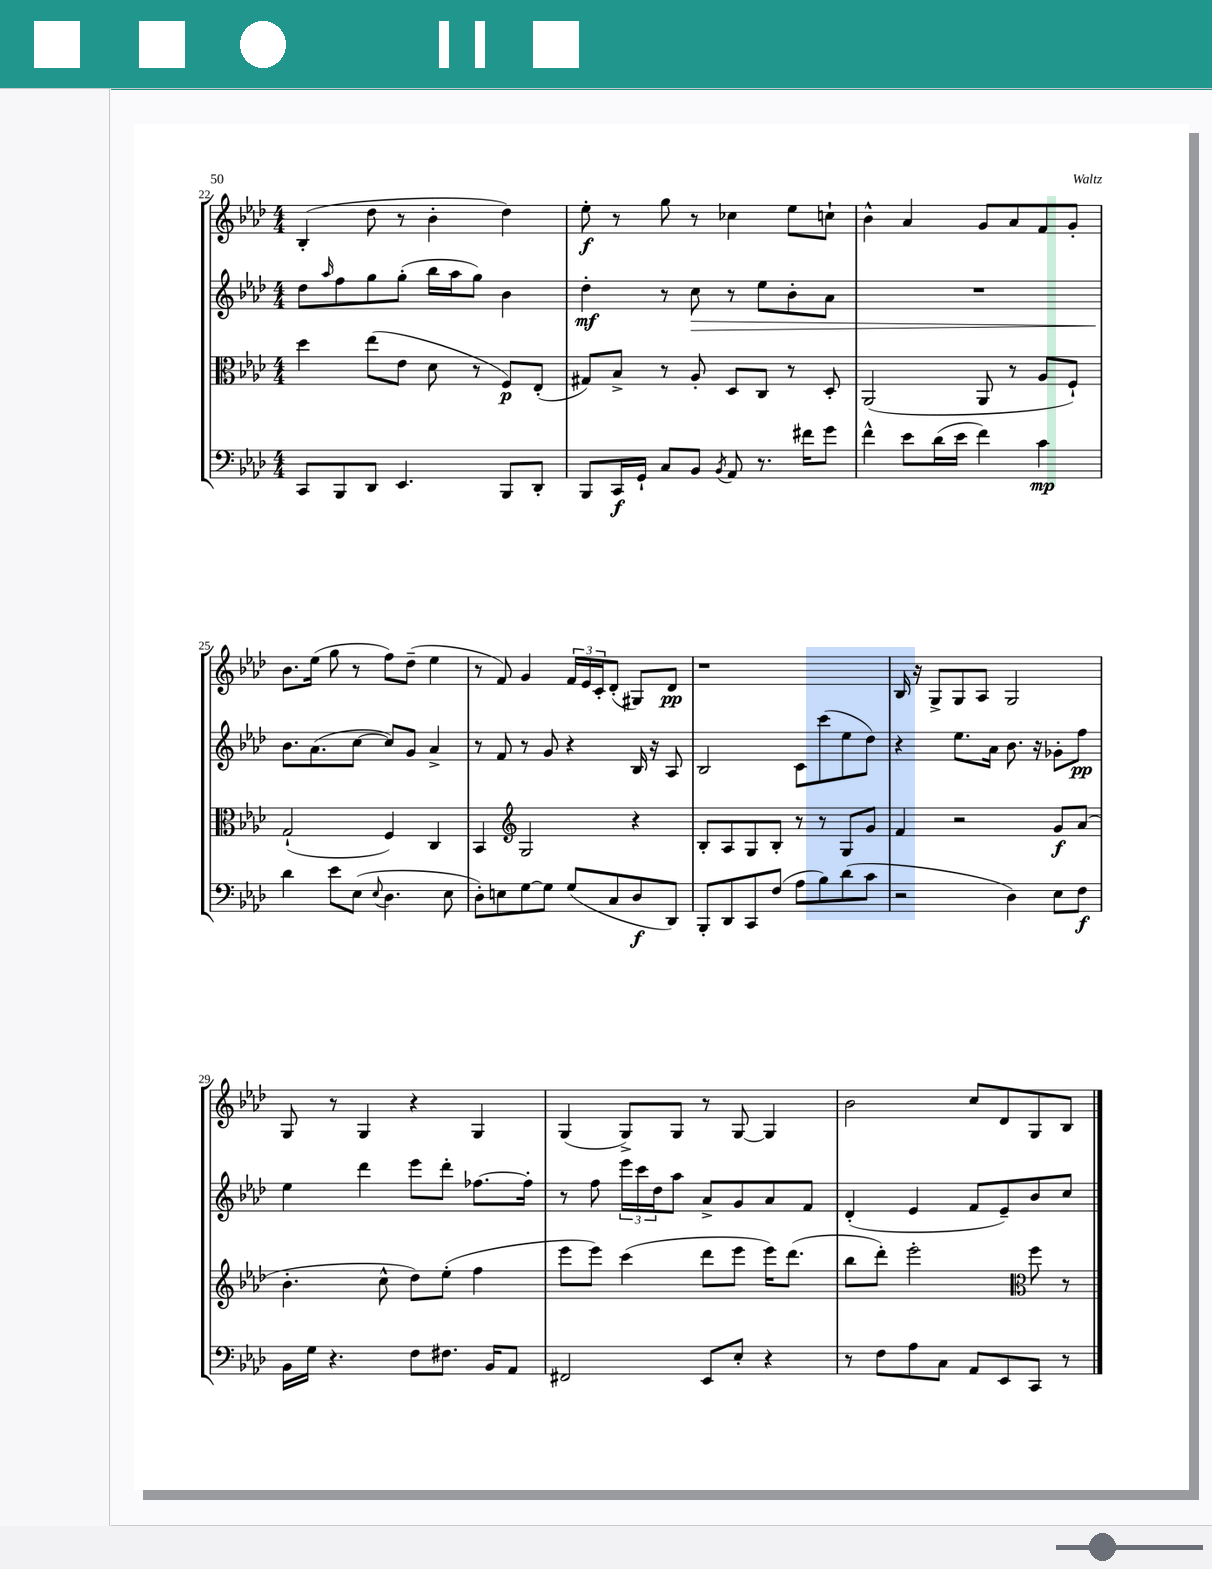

**kern	**dynam	**kern	**dynam	**kern	**dynam	**kern	**dynam
*part4	*part4	*part3	*part3	*part2	*part2	*part1	*part1
*staff4	*staff4	*staff3	*staff3	*staff2	*staff2	*staff1	*staff1
*clefF4	*	*clefC3	*	*clefG2	*	*clefG2	*
*k[b-e-a-d-]	*	*k[b-e-a-d-]	*	*k[b-e-a-d-]	*	*k[b-e-a-d-]	*
*M4/4	*	*M4/4	*	*M4/4	*	*M4/4	*
=22	=22	=22	=22	=22	=22	=22	=22
8CC/L	.	4dd-\	.	8dd-\L	.	(4B-'/	.
.	.	.	.	16qqaa-/	.	.	.
8BBB-/	.	.	.	8ff\	.	.	.
8DD-/J	.	(8ee-\L	.	8gg\	.	8dd-\	.
4.EE-/	.	8e-\J	.	(8gg'\J	.	8r	.
.	.	8d-\	.	16bb-\LL	.	4b-'\	.
.	.	.	.	16aa-\J	.	.	.
.	.	8r	.	8gg\J)	.	.	.
8BBB-/L	.	8F/L)	p	4b-\	.	4dd-\)	.
8DD-'/J	.	(8E-'/J	.	.	.	.	.
=23	=23	=23	=23	=23	=23	=23	=23
8BBB-/L	.	8G#X/L)	.	4dd-'\	mf	8ee-'\	f
16CC/L	f	8B-^/J	.	.	.	8r	.
16GG`/JJ	.	.	.	.	.	.	.
8C/L	.	8r	.	8r	.	8gg\	.
!	!	!	!	!	!LO:HP:b	!	!
8BB-/J	.	8A-'/	.	8cc\	>	8r	.
8qBB-/	.	.	.	.	.	.	.
8AA-/	.	8D-/L	.	8r	.	4cc-X\	.
8.r	.	8C/J	.	8ee-\L	.	.	.
.	.	8r	.	8b-'\	.	8ee-\L	.
16f#X\KL	.	.	.	.	.	.	.
8g\J	.	8D-'/	.	8a-\J	.	8ccn`\J	.
=24	=24	=24	=24	=24	=24	=24	=24
4f^^\	.	(2AA-/	.	1r	.	4b-^^\	.
8e-\L	.	.	.	.	.	4a-/	.
(16d-\L	.	.	.	.	.	.	.
16e-\JJ	.	.	.	.	.	.	.
4f\)	.	8AA-/	.	.	.	8g/L	.
.	.	8r	.	.	.	8a-/	.
4c\	mp	8A-/L	.	.	.	8f/	.
.	.	8F`/J)	.	.	.	8g'/J	.
!!LO:LB:g=z
=25	=25	=25	=25	=25	=25	=25	=25
4d-\	.	(2G`/	.	8.b-\L	.	8.b-\L	.
.	.	.	.	(8.a-\	]	(16ee-\Jk	.
8e-\L	.	.	.	.	.	8gg\	.
(8E-\J	.	.	.	[8cc\J	.	8r	.
8qqE-/	.	.	.	.	.	.	.
4.D-\	.	4F/)	.	8cc/L])	.	8ff\L)	.
.	.	.	.	8g/J	.	(8dd-~\J	.
.	.	4C/	.	4a-^/	.	4ee-\	.
8E-\	.	.	.	.	.	.	.
=26	=26	=26	=26	=26	=26	=26	=26
8D-'\L)	.	4BB-/	.	8r	.	8r	.
8En\	.	.	.	8f/	.	8f/)	.
*	*	*clefG2	*	*	*	*	*
[8G\	.	2G/	.	8r	.	4g/	.
8G\J]	.	.	.	8g/	.	.	.
(8G/L	.	.	.	4r	.	24f/LL	.
.	.	.	.	.	.	24e-/	.
.	.	.	.	.	.	24c'/J	.
8C/	.	.	.	.	.	(8d-'/J	.
8D-/	f	4r	.	16B-/	.	8G#X/L)	.
.	.	.	.	16r	.	.	.
8DD-/J)	.	.	.	8A-/	.	8d-/J	pp
=27	=27	=27	=27	=27	=27	=27	=27
8BBB-'/L	.	8B-'/L	.	2B-/	.	1r	.
8DD-/	.	8A-/	.	.	.	.	.
8CC/	.	8G/	.	.	.	.	.
(8F/J	.	8B-'/J	.	.	.	.	.
8A-\L	.	8r	.	8c\L	.	.	.
8B-\)	.	8r	.	(8ccc\	.	.	.
(8d-\	.	8G/L	.	8ee-\	.	.	.
8c\J	.	8g/J	.	8dd-\J)	.	.	.
=28	=28	=28	=28	=28	=28	=28	=28
2r	.	4f/	.	4r	.	16B-/	.
.	.	.	.	.	.	16r	.
.	.	.	.	.	.	8G^/L	.
.	.	2r	.	8.ee-\L	.	8G/	.
.	.	.	.	.	.	8A-/J	.
.	.	.	.	16a-\Jk	.	.	.
4D-\)	.	.	.	8.b-\	.	2G/	.
.	.	.	.	16r	.	.	.
8E-\L	.	8g/L	f	8g-X'\L	.	.	.
8F\J	f	(8a-/J	.	8ff\J	pp	.	.
!!LO:LB:g=z
=29	=29	=29	=29	=29	=29	=29	=29
16BB-\LL	.	4.b-'\	.	4ee-\	.	8G/	.
16G\JJ	.	.	.	.	.	.	.
4.r	.	.	.	.	.	8r	.
.	.	.	.	4ddd-\	.	4G/	.
.	.	8cc^^\	.	.	.	.	.
8F\L	.	8dd-\L)	.	8eee-\L	.	4r	.
8.F#X\J	.	(8ee-'\J	.	8ddd-'\J	.	.	.
.	.	4ff\	.	[8.ff-X\L	.	4G/	.
16BB-/KL	.	.	.	.	.	.	.
8AA-/J	.	.	.	.	.	.	.
.	.	.	.	16ff-'\Jk]	.	.	.
=30	=30	=30	=30	=30	=30	=30	=30
2FF#X/	.	8eee-\L	.	8r	.	(4G/	.
.	.	8eee-\J)	.	8ff\	.	.	.
.	.	(4ccc\	.	24eee-\LL	.	8G^/L)	.
.	.	.	.	24ccc\	.	.	.
.	.	.	.	24dd-\J	.	.	.
.	.	.	.	8aa-\J	.	8G/J	.
8EE-/L	.	8ddd-\L	.	8a-^/L	.	8r	.
8E-'/J	.	8eee-\J	.	8g/	.	[8G/	.
4r	.	16eee-\KL)	.	8a-/	.	4G/]	.
.	.	(8.ddd-\J	.	.	.	.	.
.	.	.	.	8f/J	.	.	.
=31	=31	=31	=31	=31	=31	=31	=31
8r	.	8bb-\L	.	(4d-'/	.	2b-\	.
8F\L	.	8ddd-'\J)	.	.	.	.	.
8A-\	.	2eee-'\	.	4e-/	.	.	.
8C\J	.	.	.	.	.	.	.
8AA-/L	.	.	.	8f/L	.	8cc/L	.
8EE-/	.	.	.	8e-~/)	.	8d-/	.
*	*	*clefC3	*	*	*	*	*
8CC/J	.	8ff\	.	8b-/	.	8G/	.
8r	.	8r	.	8cc/J	.	8B-/J	.
==	==	==	==	==	==	==	==
*-	*-	*-	*-	*-	*-	*-	*-
